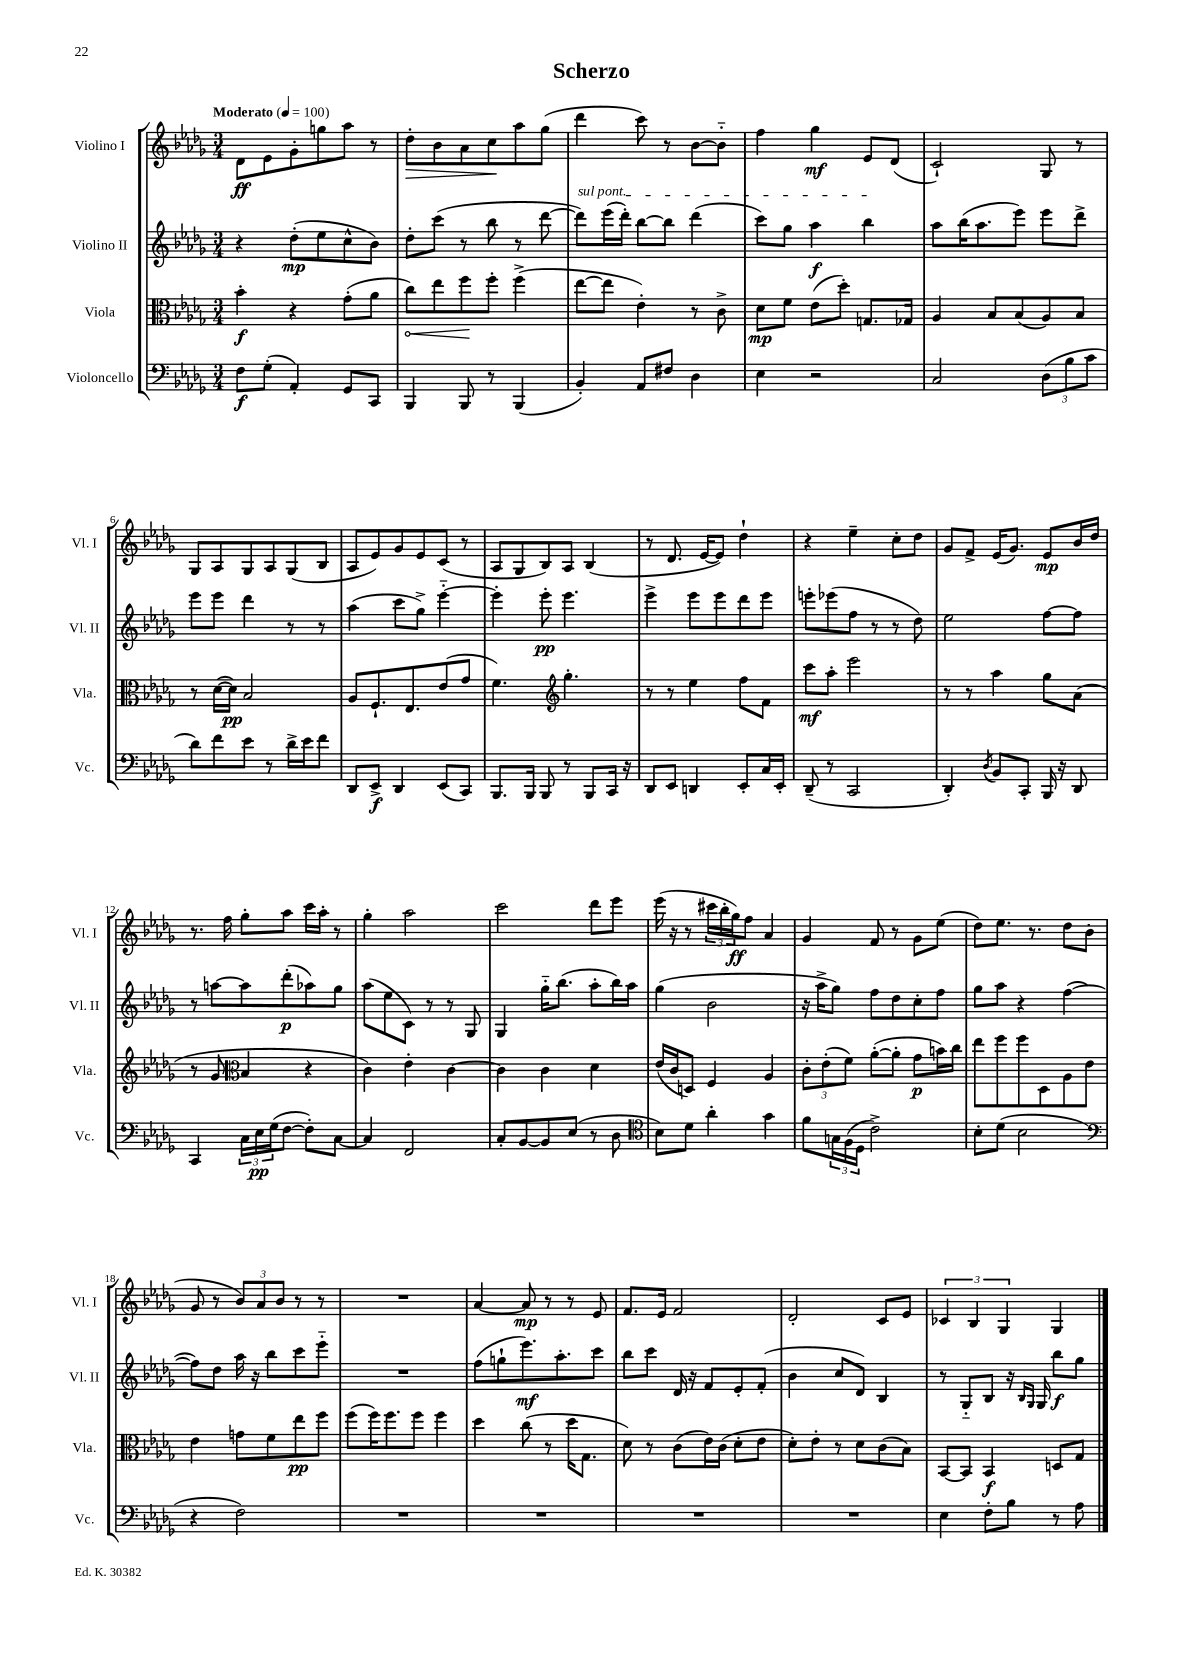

**kern	**kern	**kern	**kern
*staff4	*staff3	*staff2	*staff1
*clefF4	*clefC3	*clefG2	*clefG2
*k[b-e-a-d-g-]	*k[b-e-a-d-g-]	*k[b-e-a-d-g-]	*k[b-e-a-d-g-]
*M3/4	*M3/4	*M3/4	*M3/4
*MM100	*MM100	*MM100	*MM100
8F	4b-'	4r	8d-
(8G-'	.	.	8e-
4AA-')	4r	(8dd-'	8g-'
.	.	8ee-	8gg
8GG-	(8g-'	8cc^^	8aa-
8CC	8a-	8b-)	8r
=	=	=	=
4BBB-	8cc)	8dd-'	8dd-'
.	8ee-	(8ccc	8b-
8BBB-	8ff	8r	8a-
8r	8ff'	8bb-	8cc
(4BBB-	(4ff^	8r	8aa-
.	.	[8ddd-	(8gg-
=	=	=	=
4BB-')	[8ee-	8ddd-])	4ddd-
.	8ee-]	(16eee-	.
.	.	16ddd-')	.
8AA-	4e-')	[8bb-	8ccc)
8F#	.	8bb-]	8r
4D-	8r	(4ddd-	[8b-
.	8c^	.	8b-'~]
=	=	=	=
4E-	8d-	8ccc)	4ff
.	8f	8gg-	.
2r	(8e-	4aa-	4gg-
.	8dd-')	.	.
.	8.G	4bb-	8e-
.	.	.	(8d-
.	16G-	.	.
=	=	=	=
2C	4A-	8aa-	2c`)
.	.	(16bb-	.
.	.	8.aa-	.
.	8B-	.	.
.	(8B-	8eee-)	.
(12D-	8A-)	8eee-	8G-
12B-	.	.	.
.	8B-	8ddd-^	8r
12c	.	.	.
=	=	=	=
8d-)	8r	8eee-	8G-
8f	([16d-	8eee-	8A-
.	16d-])	.	.
8e-	2B-	4ddd-	8G-
8r	.	.	8A-
16d-^	.	8r	(8G-
16e-	.	.	.
8f	.	8r	8B-
=	=	=	=
8DD-	8A-	(4aa-	8A-
8EE-^	8.F`	.	8e-)
4DD-	.	8ccc	8g-
.	8.E-	.	.
.	.	8gg-^)	8e-
(8EE-	(8e-	[4eee-'~	(8c
8CC)	8g-	.	8r
=	=	=	=
8.BBB-	4.f)	4eee-']	8A-
.	.	.	8G-
16BBB-	.	.	.
8BBB-	.	8eee-'	8B-)
*	*clefG2	*	*
8r	4.gg-'	4.eee-	8A-
8BBB-	.	.	(4B-
16CC	.	.	.
16r	.	.	.
=	=	=	=
8DD-	8r	4eee-^	8r
8EE-	8r	.	8.d-
4DD	4ee-	8eee-	.
.	.	.	[16e-
.	.	8eee-	8e-])
8EE-'	8ff	8ddd-	4dd-`
16C	8f	8eee-	.
16EE-'	.	.	.
=	=	=	=
(8DD-~	8ccc	8eee'	4r
8r	8aa-'	(8eee-	.
2CC	2eee-	8ff	4ee-~
.	.	8r	.
.	.	8r	8cc'
.	.	8dd-)	8dd-
=	=	=	=
4DD-')	8r	2ee-	8g-
.	8r	.	8f^
8qD-	.	.	.
8BB-	4aa-	.	(16e-
.	.	.	8.g-)
8CC'	.	.	.
16BBB-	8gg-	[8ff	8e-
16r	.	.	.
8DD-	(8a-	8ff]	16b-
.	.	.	16dd-
=	=	=	=
4CC	8r	8r	8.r
.	8g-	[8aa	.
.	.	.	16ff
*	*clefC3	*	*
24C	4B-	8aa]	8gg-'
24E-	.	.	.
(24G-	.	.	.
[8F	.	(8ddd-'	8aa-
8F'])	4r	8aa-)	16ccc
.	.	.	16aa-'
[8C	.	8gg-	8r
=	=	=	=
4C]	4c)	(8aa-	4gg-'
.	.	8ee-	.
2FF	4e-'	8c)	2aa-
.	.	8r	.
.	[4c	8r	.
.	.	8G-	.
=	=	=	=
8C'	4c]	4G-	2ccc
[8BB-	.	.	.
8BB-]	4c	16gg-'~	.
.	.	(8.bb-	.
(8E-	.	.	.
8r	4d-	8aa-'	8ddd-
8D-	.	16bb-)	8eee-
.	.	16aa-	.
=	=	=	=
*clefC4	*	*	*
8B-)	(16e-	(4gg-	(16eee-
.	16c	.	16r
8d-	8D)	.	8r
4a-'	4F	2b-	24ccc#
.	.	.	24bb-'
.	.	.	24gg-)
.	.	.	8ff
4g-	4A-	.	4a-
=	=	=	=
8f	12c'	16r	4g-
.	.	16aa-^	.
.	(12e-'	.	.
24G	.	8gg-)	.
(24F	12f)	.	.
24D-	.	.	.
2c^)	([8a-'	8ff	8f
.	8a-']	8dd-	8r
.	8g-	8cc'	8g-
.	16b)	8ff	(8ee-
.	16cc	.	.
=	=	=	=
8B-'	8ee-	8gg-	8dd-)
(8d-	8ff	8aa-	8.ee-
2B-	8ff	4r	.
.	.	.	8.r
.	8D-	.	.
.	8A-	([4ff	8dd-
.	8e-	.	(8b-
=	=	=	=
*clefF4	*	*	*
4r	4e-	8ff])	8g-
.	.	8dd-	8r
2F)	8g	16aa-	12b-)
.	.	16r	.
.	.	.	12a-
.	8f	8bb-	.
.	.	.	12b-
.	8ee-	8ccc	8r
.	8ff	8eee-'~	8r
=	=	=	=
2.r	(8ff	2.r	2.r
.	16ff)	.	.
.	8.ff	.	.
.	8ff	.	.
.	4ff	.	.
=	=	=	=
2.r	4dd-	(8ff	[4a-
.	.	8gg`	.
.	(8cc	8.eee-)	8a-]
.	8r	.	8r
.	.	8.aa-'	.
.	16dd-	.	8r
.	8.G-	.	.
.	.	8ccc	8e-
=	=	=	=
2.r	8d-)	8bb-	8.f
.	8r	8ccc	.
.	.	.	16e-
.	(8c	16d-	2f
.	.	16r	.
.	16e-)	8f	.
.	(16c	.	.
.	8d-'	8e-'	.
.	8e-	(8f'	.
=	=	=	=
2.r	8d-')	4b-	2d-'
.	8e-'	.	.
.	8r	8cc	.
.	8d-	8d-)	.
.	(8c	4B-	8c
.	8B-)	.	8e-
=	=	=	=
4E-	[8BB-	8r	6c-
.	8BB-]	8G-'~	.
.	.	.	6B-
8F'	4BB-	8B-	.
.	.	.	6G-
8B-	.	16r	.
.	.	16qqB-	.
.	.	16qqG-	.
.	.	16G-	.
8r	8D	8bb-	4G-
8A-	8G-	8gg-	.
==	==	==	==
*-	*-	*-	*-
